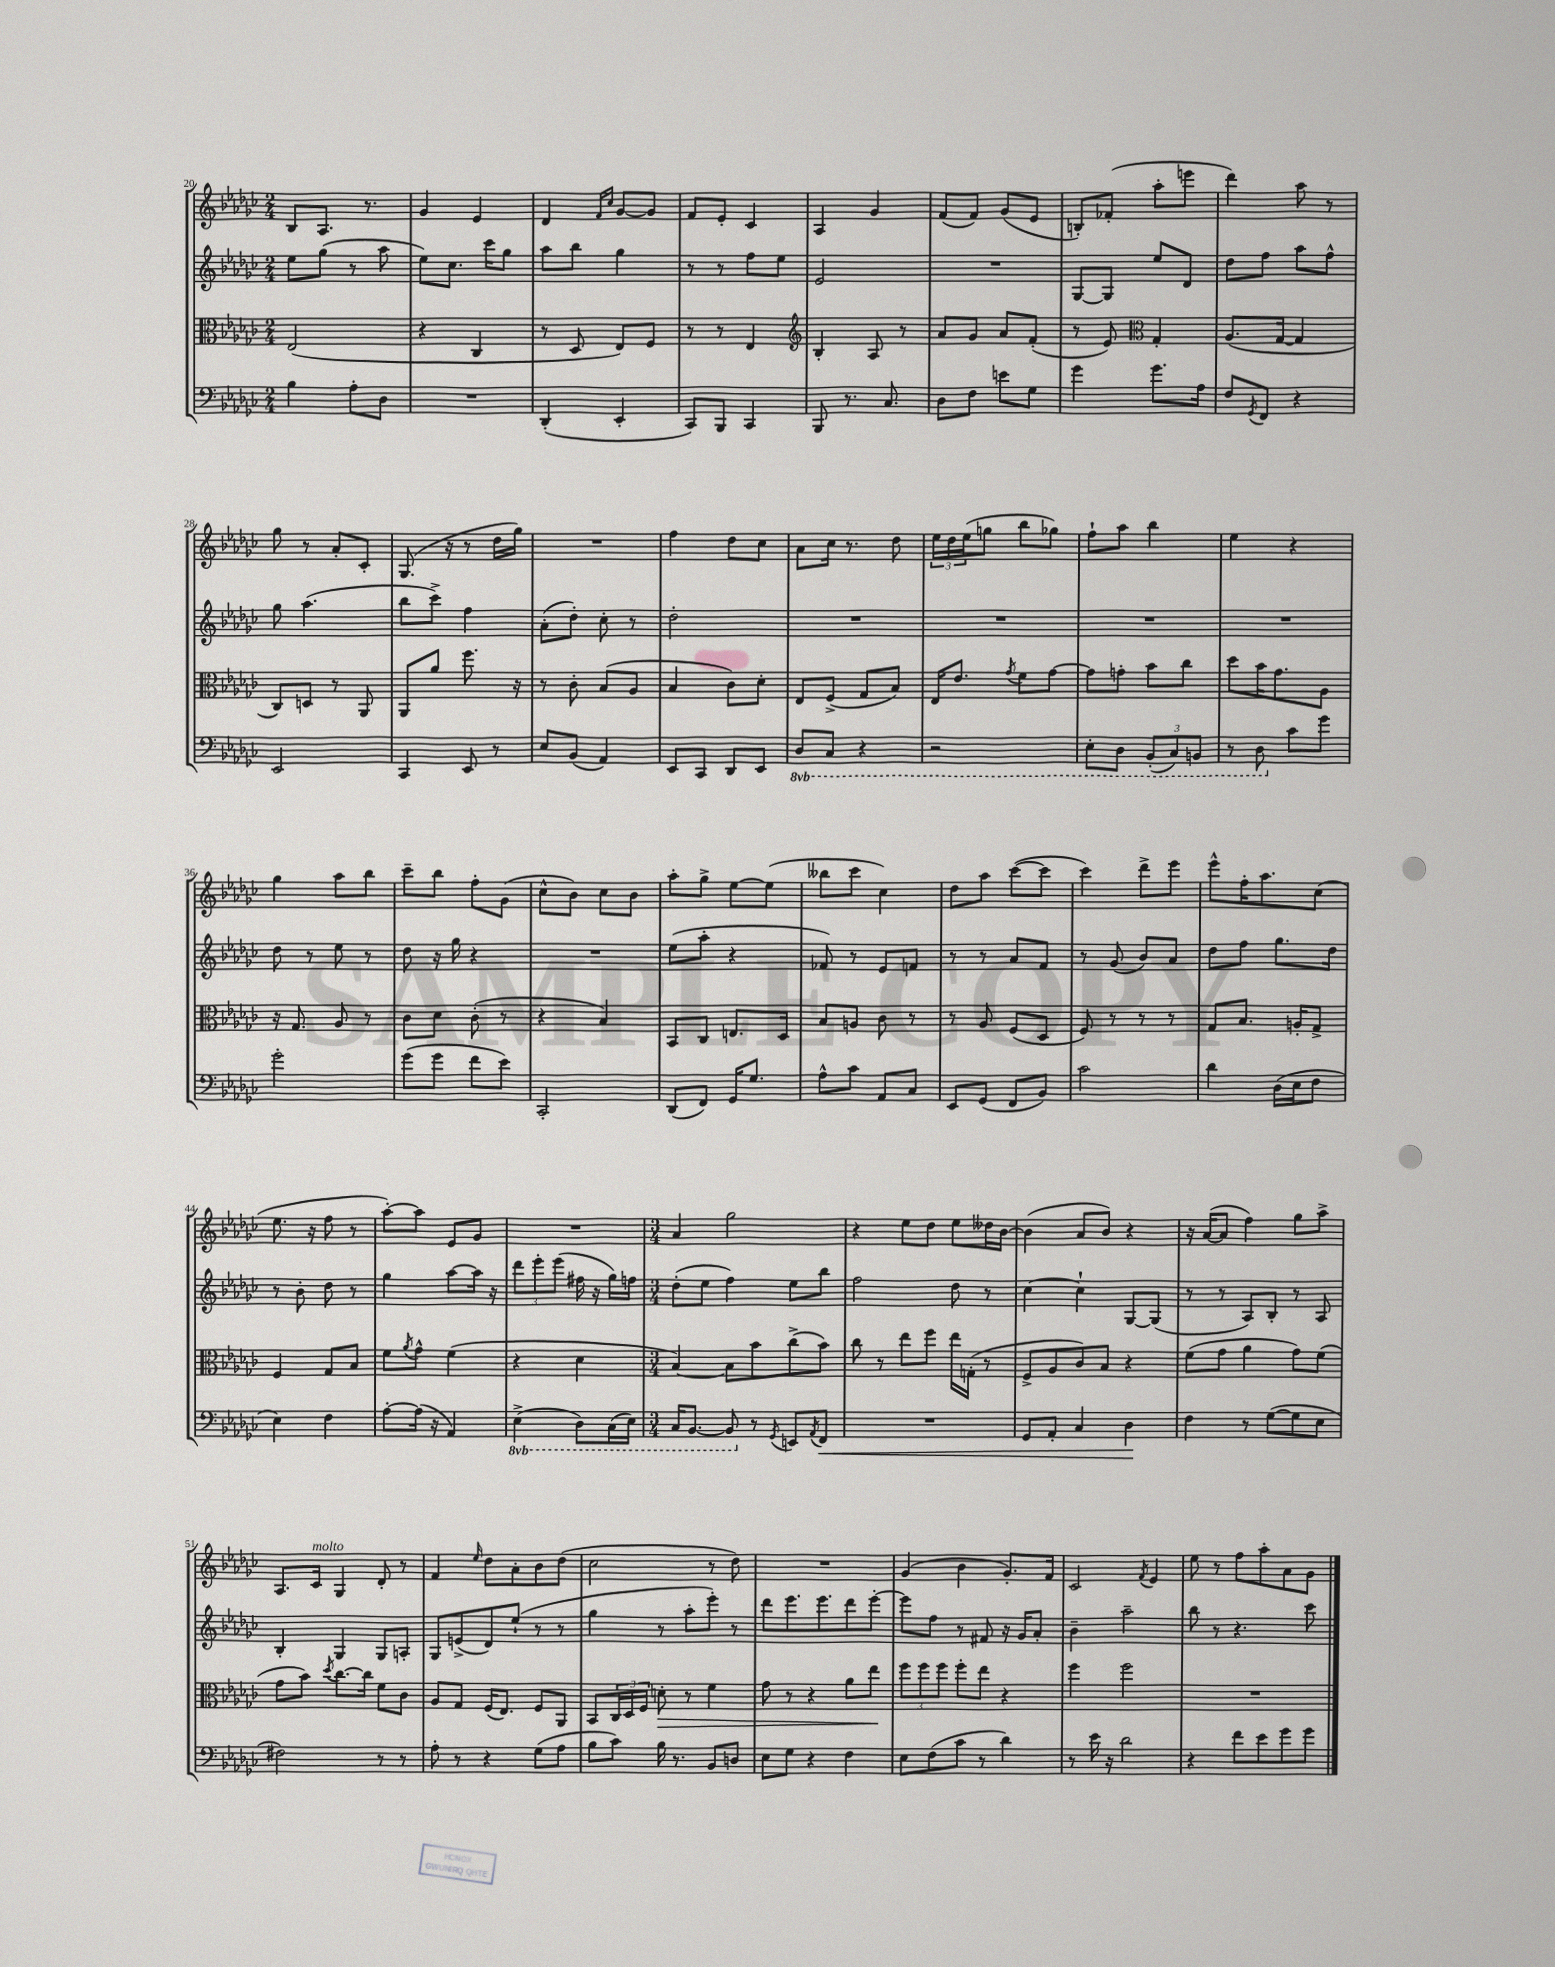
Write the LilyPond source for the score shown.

<<
\new StaffGroup <<
\new Staff = "s0" {
    \clef treble \key ges \major \numericTimeSignature \time 2/4
    bes8 aes8. r8. |
    ges'4 ees'4 |
    des'4 \grace { f'16 ces''16 } ges'8~ ges'8 |
    f'8 ees'8-. ces'4 |
    aes4 ges'4 |
    f'8( f'8) ges'8( ees'8 |
    b8-.) fes'8-.( aes''8-. e'''8 |
    des'''4) aes''8 r8 |
    ges''8 r8 aes'8-. ces'8-. |
    ges8.( r16 r8 des''16 ges''16) |
    R2 |
    f''4 des''8 ces''8 |
    aes'8 ces''16 r8. des''8 |
    \tuplet 3/2 { ees''16 des''16 ees''16( } g''8 bes''8 ges''8) |
    f''8-! aes''8 bes''4 |
    ees''4 r4 |
    ges''4 aes''8 bes''8 |
    ces'''8-- bes''8 f''8-. ges'8( |
    ces''8-^ bes'8) ces''8 bes'8 |
    aes''8-. ges''8-> ees''8~ ees''8( |
    beses''8 ces'''8 ces''4) |
    des''8 aes''8 ces'''8~( ces'''8 |
    ces'''4) des'''8-> ees'''8 |
    ees'''8-^ f''16-. aes''8. ces''8( |
    ees''8. r16 f''8 r8 |
    aes''8~-.) aes''8 ees'8 ges'8 |
    R2 |
    \numericTimeSignature \time 3/4 aes'4 ges''2 |
    r4 ees''8 des''8 ees''8 deses''16 bes'16~ |
    bes'4( aes'8 bes'8) r4 |
    r16 aes'16~( aes'8 f''4) ges''8 aes''8-> |
    aes8. ces'16^\markup { \italic "molto" } ges4 des'8-. r8 |
    f'4 \grace { ees''16 } des''8 aes'8-. bes'8 des''8( |
    ces''2 r8 des''8) |
    R2. |
    ges'4( bes'4 ges'8.-.) f'16 |
    ces'2 \acciaccatura { f'8 } ees'4 |
    ees''8 r8 f''8 aes''8-. aes'8 ges'8 \bar "|." |
}
\new Staff = "s1" {
    \clef treble \key ges \major \numericTimeSignature \time 2/4
    ees''8 ges''8( r8 aes''8 |
    ees''8) ces''8. ces'''16 ges''8 |
    aes''8 bes''8 ges''4 |
    r8 r8 f''8 ees''8 |
    ees'2 |
    R2 |
    ges8~ ges8 ees''8 des'8 |
    des''8 f''8 aes''8 f''8-^ |
    ges''8 aes''4.( |
    bes''8 ces'''8->) f''4 |
    aes'8-.( des''8-.) ces''8-. r8 |
    des''2-. |
    R2 |
    R2 |
    R2 |
    R2 |
    des''8 r8 ees''8 r8 |
    des''8 r16 ges''16 r4 |
    R2 |
    ees''8( aes''8-. r4 |
    fes'8) r8 ees'8 f'8 |
    r8 r8 aes'8 f'8 |
    r8 ges'8( bes'8) aes'8 |
    des''8 f''8 ges''8. des''16 |
    r8 bes'8-. des''8 r8 |
    ges''4 aes''8~ aes''16 r16 |
    \tuplet 3/2 { des'''8 ees'''8-. ees'''8( } fis''16 r16 ges''16) f''16 |
    \numericTimeSignature \time 3/4 des''8-.( ees''8 f''4) ees''8 bes''8 |
    f''2 des''8 r8 |
    ces''4~ ces''4-! ges8~ ges8( |
    r8 r8 aes8) bes8-. r8 aes8 |
    bes4-. ges4 ges8 a8-. |
    ges8 e'8->( des'8) ees''8-!( r8 r8 |
    ges''4 r8 aes''8-. ees'''8-.) r8 |
    des'''8 ees'''8. ees'''8. des'''8 ees'''8~-. |
    ees'''8 f''8 r8 fis'8 r16 ges'16 aes'8-. |
    bes'4-- aes''2-- |
    bes''8 r8 r4. ces'''8 \bar "|." |
}
\new Staff = "s2" {
    \clef alto \key ges \major \numericTimeSignature \time 2/4
    ees2( |
    r4 ces4 |
    r8 des8 ees8) f8 |
    r8 r8 ees4 |
    \clef treble bes4-. aes8 r8 |
    aes'8 ges'8 aes'8 f'8-.( |
    r8 ees'8) \clef alto ges4-. |
    aes8.( ges16~ ges4 |
    ces8) d8 r8 aes,8 |
    aes,8 aes'8 f''8. r16 |
    r8 ces'8-. bes8( aes8 |
    bes4 ces'8) des'8-. |
    ees8 f8->( ges8 bes8) |
    ees16 ees'8. \acciaccatura { ges'8 } f'8 ges'8~ |
    ges'8 g'8-. bes'8 ces''8 |
    des''8 bes'16 ges'8. aes8 |
    r16 ges8. aes8 r8 |
    ces'8 des'8 ces'8-.( r8 |
    r4 bes4) |
    bes,8 ces8 e8. des16 |
    bes8 a8 ces'8 r8 |
    r8 aes8 f8( des8 |
    f8) r8 r8 r8 |
    ges8 bes8. a16-. ges8-> |
    f4 ges8 bes8 |
    f'8 \acciaccatura { aes'8 } ges'8-^ f'4( |
    r4 des'4 |
    \numericTimeSignature \time 3/4 bes4~) bes8 bes'8 ces''8->( bes'8) |
    ces''8 r8 ees''8 f''8 ees''16 g16-.( r8 |
    f8-> aes8 ces'8) bes8 r4 |
    f'8( ges'8 aes'4 ges'8) f'8( |
    ges'8 bes'8) \acciaccatura { des''8 } ces''8.~ ces''16 f'8 ces'8 |
    aes8 ges8 f16( ees8.) f8 aes,8 |
    bes,8 \tuplet 3/2 { ces16 des16 f16 } d'8-.\> r8 f'4 |
    ges'8 r8 r4 aes'8 ees''8\! |
    \tuplet 3/2 { f''8 f''8 f''8 } f''8-. ees''8 r4 |
    f''4 f''2 |
    R2. \bar "|." |
}
\new Staff = "s3" {
    \clef bass \key ges \major \numericTimeSignature \time 2/4 \set Staff.ottavationMarkups = #ottavation-simple-ordinals
    bes4 aes8-. des8 |
    R2 |
    des,4-.( ees,4-. |
    ces,8) bes,,8 ces,4 |
    bes,,8 r8. ces8. |
    des8 f8 e'8 ges8 |
    ges'4 ges'8. aes16 |
    f8 \acciaccatura { ges,8 } f,8 r4 |
    ees,2 |
    ces,4 ees,8 r8 |
    ees8 bes,8( aes,4) |
    ees,8 ces,8 des,8 ees,8 |
    \ottava #-1 des,8 ces,8 r4 |
    r2 |
    ees,8-. des,8 \tuplet 3/2 { bes,,8-.( ces,8) b,,8 } |
    r8 des,8 \ottava #0 ces'8 ges'8 |
    ges'2-. |
    ges'8( ges'8 f'8 ees'8) |
    ces,2-. |
    des,8( f,8) ges,16 ges8. |
    aes8-^ ces'8 aes,8 ces8 |
    ees,8 ges,8( f,8 bes,8) |
    ces'2 |
    des'4 des16( ees16 f8 |
    ees4) f4 |
    aes8~-. aes16( r16 aes,4) |
    \ottava #-1 ees,4->( des,8) ces,16( ees,16) |
    \numericTimeSignature \time 3/4 ces,16 bes,,8.~ bes,,8 \ottava #0 r8 \acciaccatura { ges,8 } e,8 \acciaccatura { aes,8 } f,8\< |
    R2. |
    ges,8 aes,8-. ces4 des4\! |
    f4 r8 ges8~( ges8 ees8 |
    fis2) r8 r8 |
    aes8-. r8 r4 ges8( aes8 |
    bes8 ces'8) bes16 r8. bes,8 d8 |
    ees8 ges8 r4 f4 |
    ees8 f8( ces'8 r8 des'4) |
    r8 ees'16 r16 des'2 |
    r4 f'8 ees'8 ges'8 ges'8 \bar "|." |
}
>>
>>
\layout { \context { \Score currentBarNumber = #20 } }
